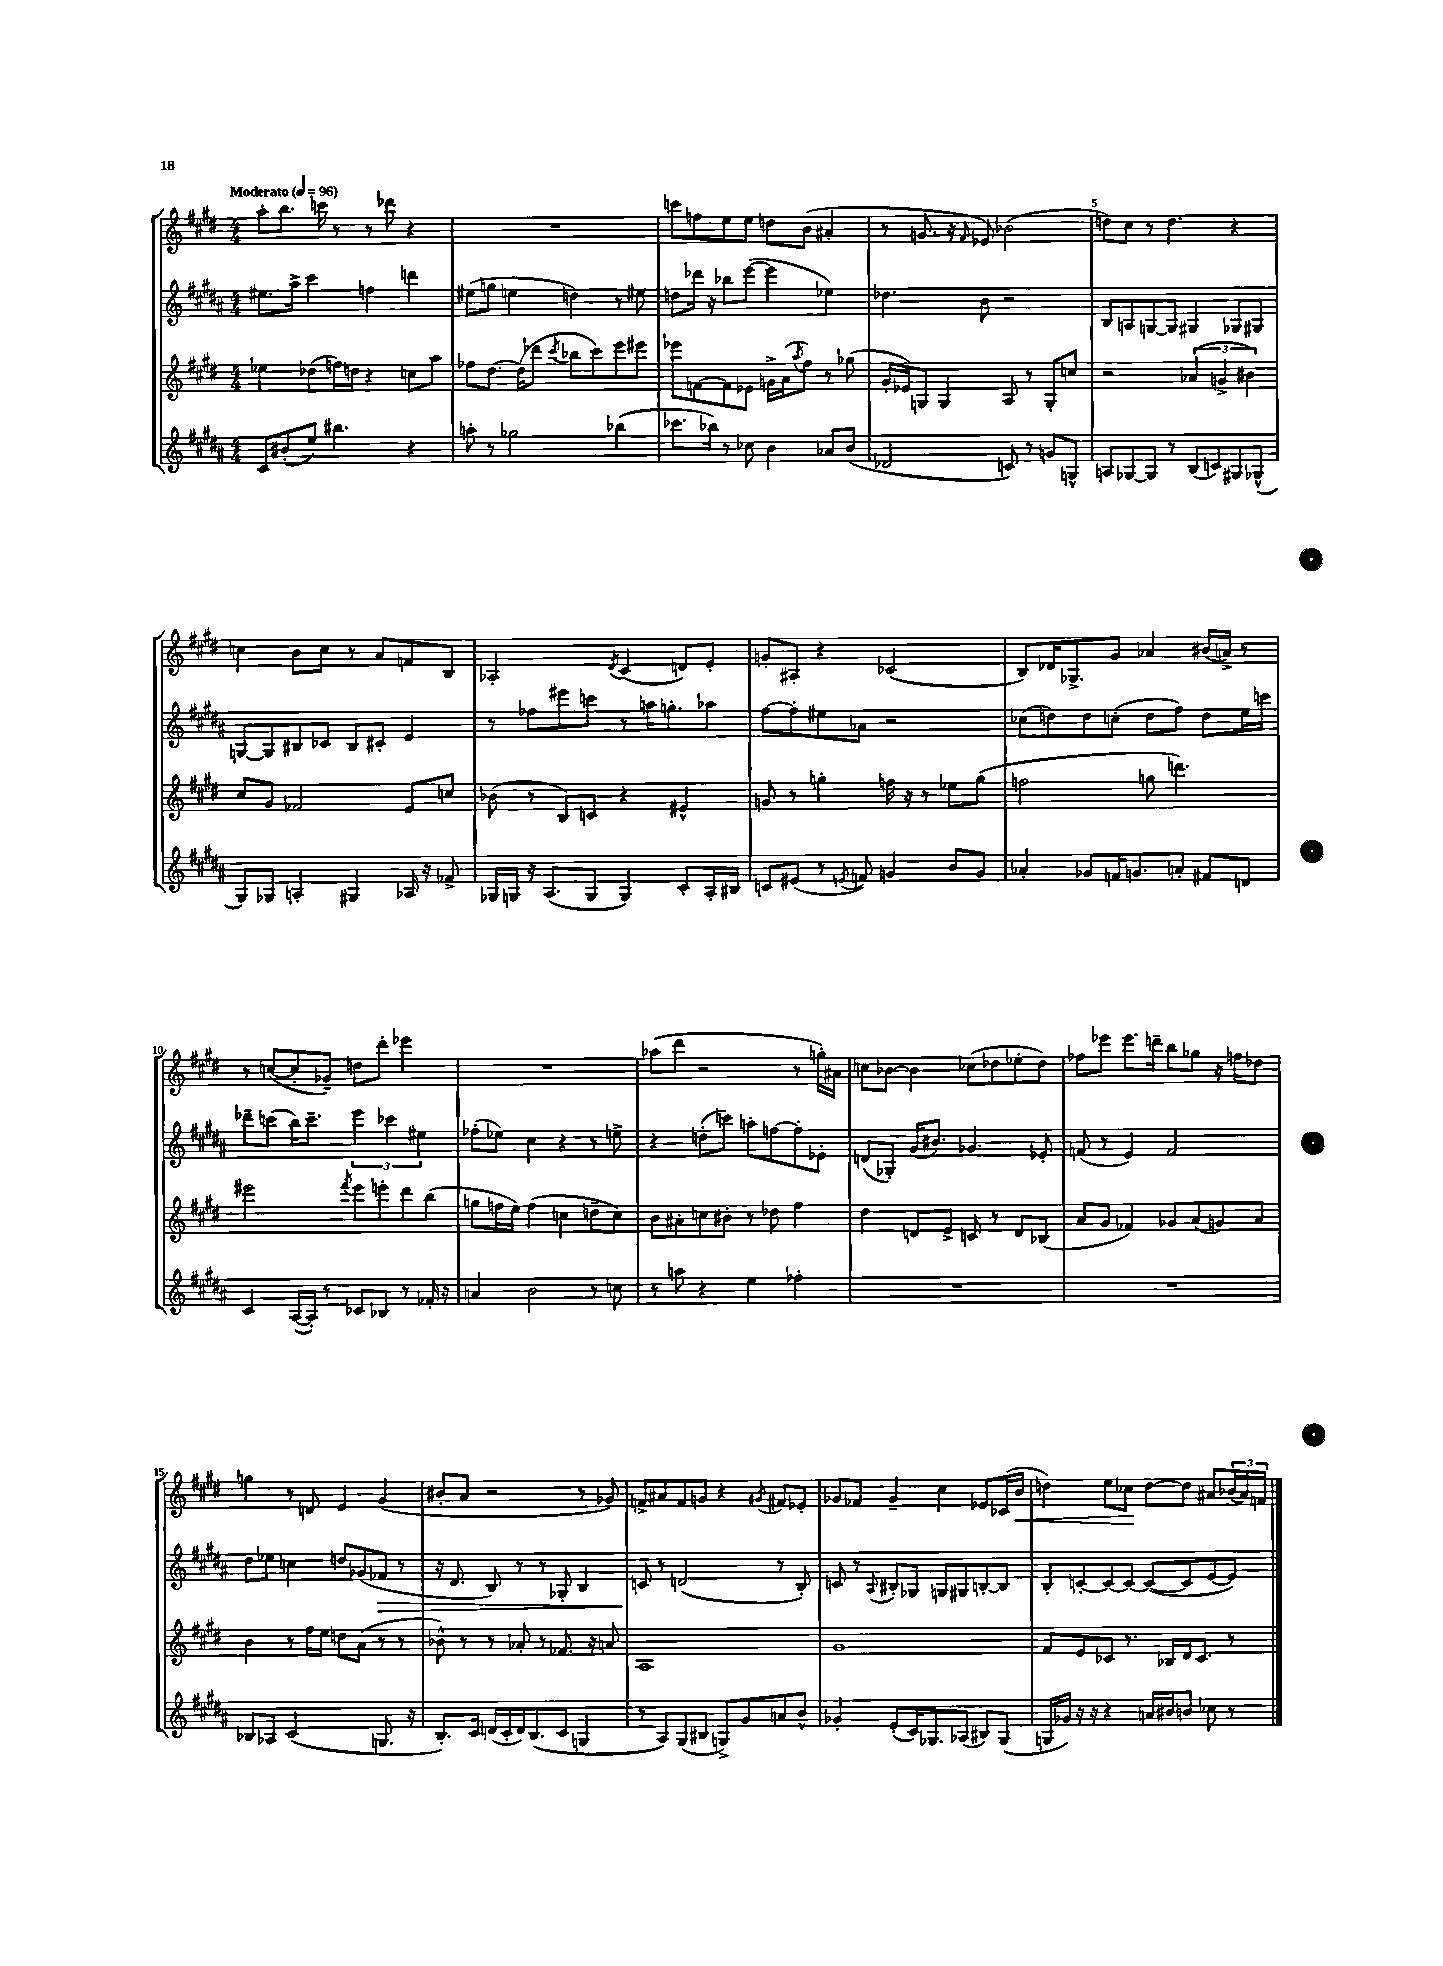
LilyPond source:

<<
\new StaffGroup <<
\new Staff = "s0" {
    \clef treble \key e \major \numericTimeSignature \time 4/4 \tempo "Moderato" 4 = 96
    a''8-. b''8. c'''16 r8 r8 des'''8 r4 |
    R1 |
    c'''8 f''8 e''8 e''8 d''8 b'8( ais'4-. |
    r8 g'8. r16 \grace { fis'16 } ees'8) bes'2( |
    d''8) cis''8 r8 d''4. r4 |
    c''4 b'8 c''8 r8 a'8 f'8 b8 |
    aes2-. \acciaccatura { dis'8 } cis'4( d'8) e'8-. |
    g'8-. ais8-. r4 ces'2( |
    b8) des'16 ges8.-> gis'8 aes'4 bis'16( a'16->) r8 |
    r8 c''8~( c''8-. ges'8--) d''8 dis'''8-. ees'''4 |
    R1 |
    aes''8( dis'''8 r2 r8 g''16-.) ais'16 |
    c''8 bes'8~ bes'4 ces''8( des''8 ees''8-. des''8) |
    fes''8 ees'''8 ees'''8. d'''16-- b''8 ges''8 r16 f''16 des''8 |
    g''4 r8 d'8 e'4 gis'4( |
    bis'8-. a'8 r2 r8 ges'8) |
    f'8-> ais'8 f'8 g'8 r4 \acciaccatura { gis'8 } fis'8 ees'8-. |
    ges'8 fes'8 ges'4-- cis''4 ees'8 ces'16( b'16\< |
    d''4) e''8 ces''8\! d''8~ d''8 ais'8 \tuplet 3/2 { bes'16( ais'16) f'16 } \bar "|." |
}
\new Staff = "s1" {
    \clef treble \key b \major \numericTimeSignature \time 4/4
    eis''8. ais''16-> cis'''4 f''4 d'''4 |
    eis''8( g''8 e''4 d''4) r8 eis''8 |
    d''8 des'''16 r16 bes''8 e'''8~( e'''4 ees''4) |
    des''4. b'8 r2 |
    b8 a8 g8~ g8 gis4 ges8 gis8 |
    g8~ g8 bis8 ces'8 bis8 cis'8-. e'4 |
    r8 fes''8 eis'''8 c'''8 r8 a''16 g''8.-. aes''8 |
    fis''8~ fis''8-. eis''8 aes'8 r2 |
    ces''8( d''8) d''8 c''8-.( d''8 fis''8) d''8 e''16 c'''16 |
    des'''8-- c'''8( b''16) c'''8.-- \tuplet 3/2 { e'''4 ces'''4 eis''4 } |
    fes''8-.( ees''8) cis''4 r4 r8 e''8-> |
    r4 d''8-.( c'''8) a''8-. f''8~ f''8-. ees'8-. |
    d'8( ges8-.) gis'16( bis'8.) ges'4. ees'8-. |
    f'8( r8 e'4) f'2 |
    dis''8 ees''8 c''4 d''8 ges'8( fes'8\> r8 |
    r16 dis'8. b8) r8 r8 ges8-. b4 |
    c'8\! r8 d'2( r8 b8-.) |
    c'8 r8 \appoggiatura { ais8 } bis8-. ges8 g8 gis8 b8~-. b8 |
    b8-. c'8~-. c'8~ c'8~ c'8~( c'8 e'8~ e'8) \bar "|." |
}
\new Staff = "s2" {
    \clef treble \key e \major \numericTimeSignature \time 4/4
    ees''4 des''8( f''16) d''16 r4 c''8 a''8 |
    fes''8 dis''8.~ dis''16( des'''8 \acciaccatura { cis'''8 } bes''8 cis'''8) e'''8 eis'''8 |
    ees'''8 f'8~ f'8 ees'8 g'16-> a'16( \acciaccatura { a''8 } fis''8) r8 ges''8( |
    gis'16-. ees'16) g8 g4 a8 r8 g8-. c''8 |
    r2 \tuplet 3/2 { aes'4( g'4-> bis'4) } |
    cis''8 gis'8 fes'2 e'8 c''8 |
    bes'8( r8 b8) c'8 r4 eis'4-^ |
    g'8 r8 g''4-. f''16 r16 r8 ees''8 g''8( |
    f''2 g''8 d'''4.) |
    eis'''2 \acciaccatura { fis'''8 } eis'''8 e'''8-. dis'''8 b''8( |
    g''8 f''16 e''16) f''4( c''4 d''8-- c''8) |
    b'8 ais'8-. c''8 bis'8-. r8 des''8 fis''4 |
    dis''4 d'8 e'8-> c'8 r8 d'8 bes8( |
    a'8 gis'8 fes'4) ges'8 a'8( g'8) a'8 |
    b'4 r8 fis''16 e''16 d''8 a'8( r8 r8 |
    bes'8-^) r8 r8 aes'8-. r8 fes'8. r16 a'8 |
    a1 |
    gis'1 |
    fis'8 e'8 ces'8 r8. bes16 dis'16 ces'8. r8 \bar "|." |
}
\new Staff = "s3" {
    \clef treble \key b \major \numericTimeSignature \time 4/4
    cis'8 bis'8-.( e''8) bis''4. r4 |
    a''8-. r8 ges''2 bes''4( |
    ces'''8. bes''16) r8 ces''8 b'4 aes'8 b'8( |
    des'2 c'8) r8 g'8 g8-^ |
    a8 ges8~ ges8 r8 b8( c'8) gis8 ges8-^( |
    gis8) ges8 a4-. gis4 aes16 r16 fes'8-> |
    ges16 g16 r16 ais8.( g8 g4) cis'8-. ais16-. bis16 |
    c'8 eis'8( r8 \acciaccatura { e'8 } f'8) g'4 b'8 g'8 |
    aes'4-. ges'8 f'16 g'8. a'8-. fis'8 d'8 |
    cis'4 ais16~( ais16-.) r8 ces'8 bes8 r8 fes'16-. r16 |
    a'4 b'2 r8 c''8 |
    r8 a''8 r4 e''4 fes''4-. |
    R1 |
    R1 |
    bes8 aes8 cis'2( g8. r16 |
    b8.-.) cis'16 d'16( cis'16-. d'16) b8.( cis'8 g4 |
    r8 ais8) gis8( bis8 g8->) gis'8 a'8 b'8-^ |
    ges'4-. e'8-.( cis'16) ges8. aes8( bis8) ges8( |
    g16 ges'16) r16 r16 r4 a'16 bis'16 b'8 ces''8 r8 \bar "|." |
}
>>
>>
\layout { \context { \Score \override BarNumber.break-visibility = ##(#f #t #t) barNumberVisibility = #(every-nth-bar-number-visible 5) } }
